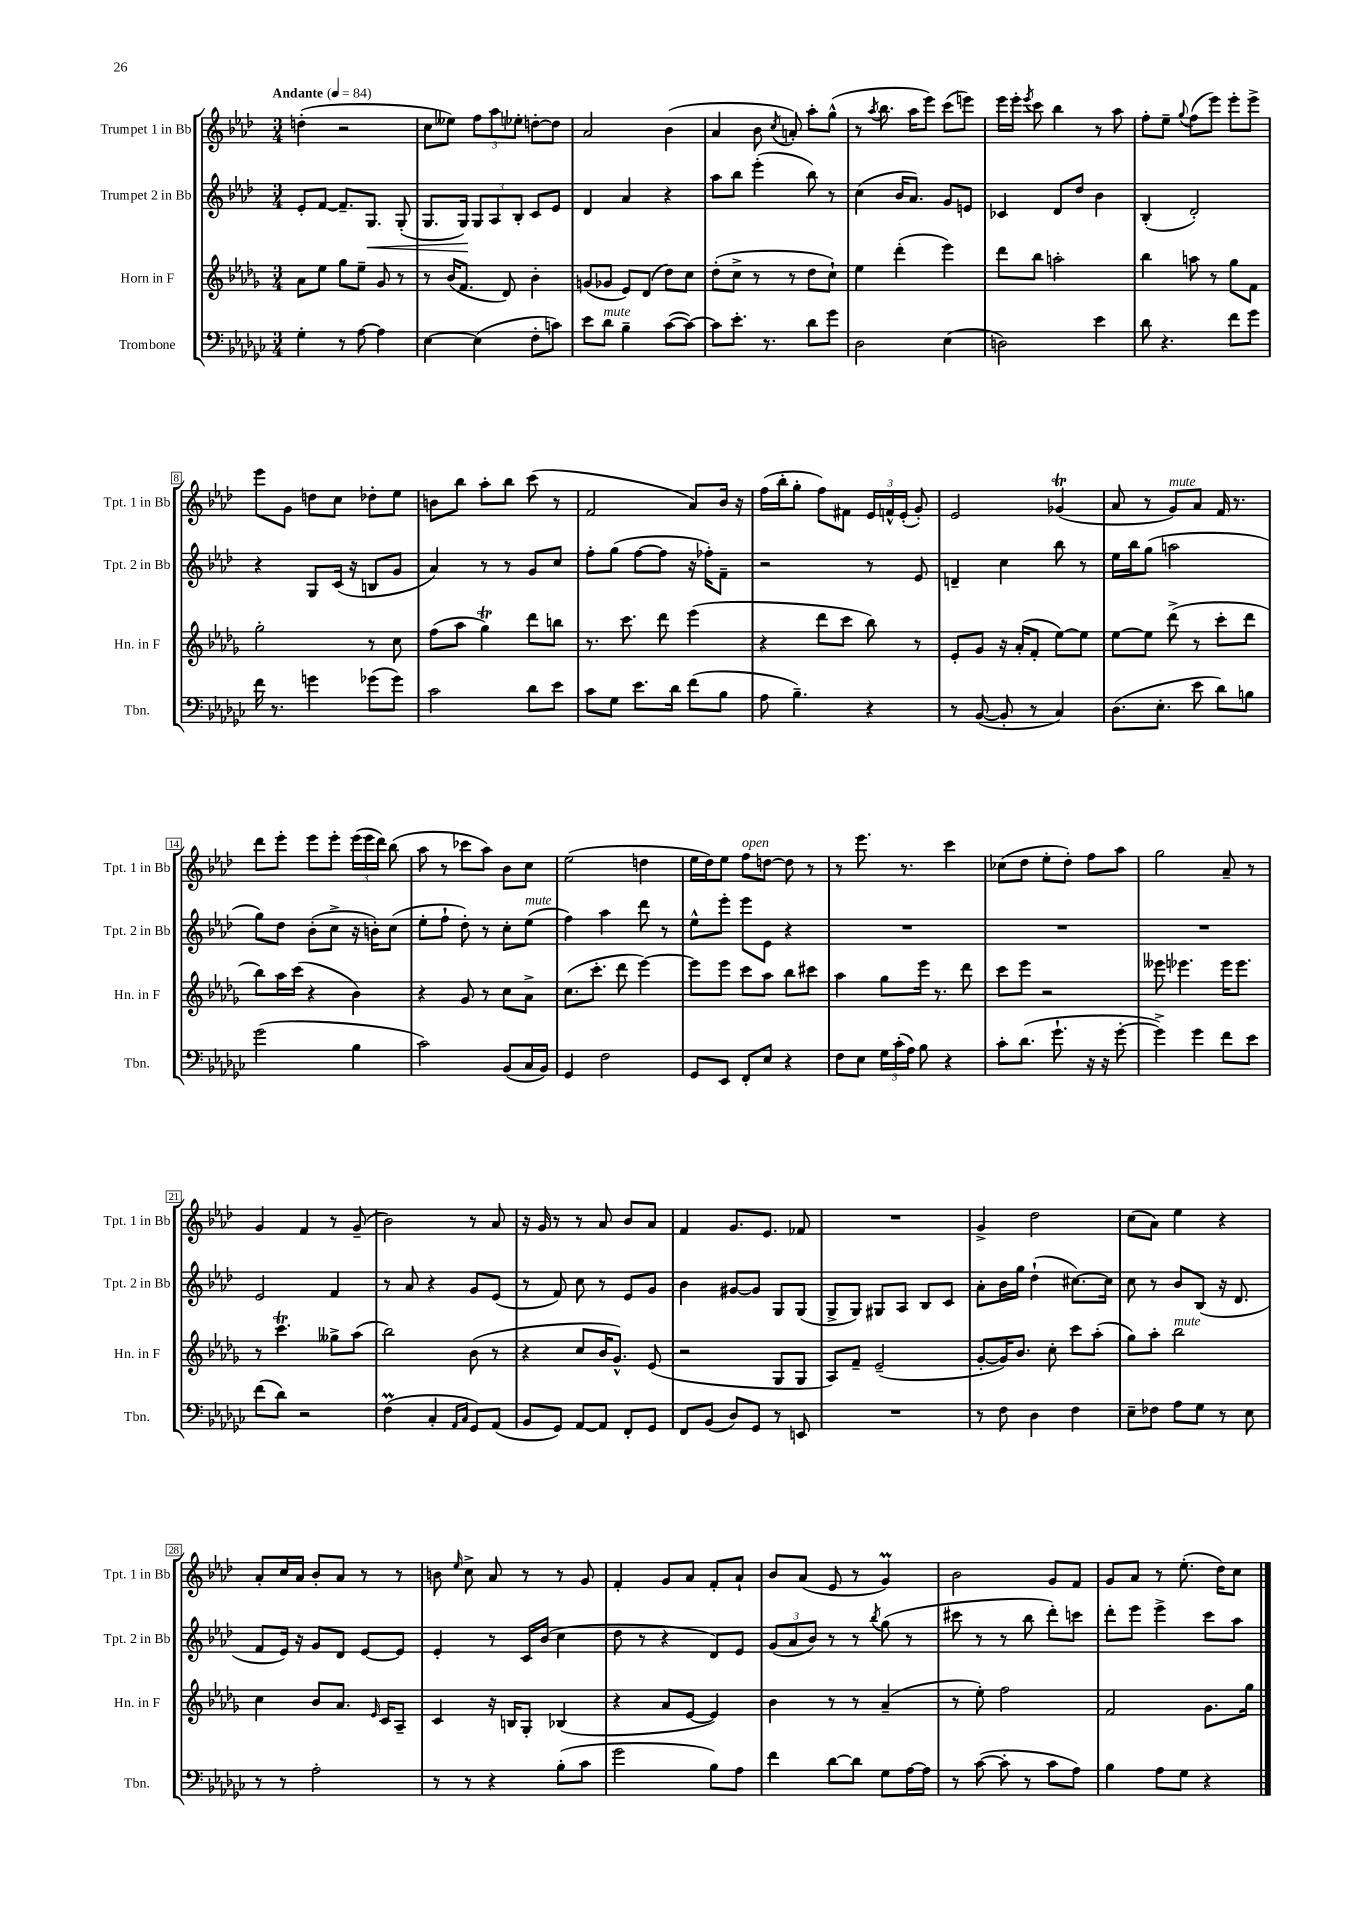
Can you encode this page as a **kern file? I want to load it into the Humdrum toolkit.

**kern	**kern	**kern	**kern
*staff4	*staff3	*staff2	*staff1
*clefF4	*clefG2	*clefG2	*clefG2
*k[b-e-a-d-g-c-]	*k[b-e-a-d-g-]	*k[b-e-a-d-]	*k[b-e-a-d-]
*M3/4	*M3/4	*M3/4	*M3/4
*MM84	*MM84	*MM84	*MM84
4G-'\	8a-\L	8e-'/L	(4dd'\
.	8ee-\J	[8f/J	.
8r	8gg-\L	8.f~/]L	2r
[8A-\	8ee-~\J	.	.
.	.	8.G/J	.
4A-\]	8g-/	.	.
.	8r	(8G'/	.
=	=	=	=
[4E-\	8r	8.G/L	8cc\L
.	(16b-/LK	.	8ee--\J)
.	8.f/J	16G/Jk)	.
(4E-\]	.	12G/L	12ff\L
.	.	12A-/	12aa-\
.	8d-/)	.	.
.	.	12B-'/J	12ee-'\J
8F'\L	4b-'\	8c/L	[8dd'\L
8c\J)	.	8e-/J	8dd\]J
=	=	=	=
8e-\L	(8g/L	4d-/	2a-/
8d-\J	8g-/J	.	.
4B-~\	8e-/L)	4a-/	.
.	(8d-/J	.	.
([8c-\L	8dd-\L)	4r	(4b-\
8c-\_J)	8cc\J	.	.
=	=	=	=
8c-\]L	(8dd-'\L	8aa-\L	4a-/
8.e-'\J	8cc^\J	8bb-\J	.
.	8r	(4eee-'\	8b-\
8.r	.	.	.
.	.	.	8qcc/
.	8r	.	8a'/)
8d-\L	8dd-\L	8bb-\)	8aa-'\L
8g-\J	8cc`\J)	8r	(8gg^^\J
=	=	=	=
2D-\	4ee-\	(4cc\	8r
.	.	.	8qaa-/
.	.	.	8.bb-\
.	(4ddd-'\	16b-/LK	.
.	.	8.a-/J)	16aa-\LK
.	.	.	8eee-\J)
(4E-\	4eee-\)	8g/L	(8ccc\L
.	.	8e/J	8eee\J)
=	=	=	=
2D\)	8ddd-\L	4c-/	16eee-\LL
.	.	.	16eee-'\JJ
.	.	.	8qeee-/
.	8bb-\J	.	8ccc\
.	2aa'\	8d-/L	4bb-\
.	.	8dd-/J	.
4e-\	.	4b-\	8r
.	.	.	8aa-\
=	=	=	=
8d-\	4bb-\	(4B-'/	8ff'\L
4.r	.	.	8ee-~\J
.	.	.	8qqgg/
.	8aa\	2d-'/)	(8ff\L
.	8r	.	8eee-\J)
8f\L	8gg-\L	.	8eee-'\L
8g-\J	8f\J	.	8eee-^\J
=	=	=	=
16f\	2gg-'\	4r	8eee-\L
8.r	.	.	.
.	.	.	8g\J
4g\	.	8G/L	8dd\L
.	.	(16c/Jk	8cc\J
.	.	16r	.
(8g-\L	8r	8B/L	8dd-'\L
8g-\J)	8cc\	8g/J	8ee-\J
=	=	=	=
2c-\	(8ff\L	4a-/)	8b\L
.	8aa-\J	.	8bb-\J
.	4gg-\)	8r	8aa-'\L
.	.	8r	8bb-\J
8d-\L	8ddd-\L	8g/L	(8ccc\
8e-\J	8bb\J	8cc/J	8r
=	=	=	=
8c-\L	8.r	8ff'\L	2f/
8G-\J	.	(8gg\J	.
.	8.ccc\	.	.
8.e-\L	.	[8ff\L	.
.	8ddd-\	8ff\]J	.
16d-\Jk	.	.	.
(8f\L	(4eee-\	16r	8a-/L)
.	.	16ff-'\LK)	.
8B-\J	.	8f~\J	16b-/Jk
.	.	.	16r
=	=	=	=
8A-\	4r	2r	(16ff\LL
.	.	.	16bb-'\J
4.B-~\)	.	.	8gg'\J
.	8ddd-\L	.	8ff\L)
.	8ccc\J	.	8f#\J
4r	8bb-\)	8r	24e-/LL
.	.	.	24f^^/
.	.	.	(24e-'/JJ
.	8r	8e-/	8g'/)
=	=	=	=
8r	8e-'/L	4d~/	2e-/
([8BB-/	8g-/J	.	.
8BB-'/]	16r	4cc\	.
.	(16a-'/LK	.	.
8r	8f'/J	.	.
4C-/)	[8ee-\L)	8bb-\	(4g-/
.	8ee-\]J	8r	.
=	=	=	=
(8.D-\L	[8ee-\L	16ee-\LL	8a-/
.	.	16bb-\J	.
.	8ee-\]J	(8gg\J	8r
8.E-'\J	.	.	.
.	(8ddd-^\	2aa\	8g/L)
8e-\	8r	.	8a-/J
8d-\L)	8ccc'\L	.	16f/
.	.	.	8.r
8B\J	8ddd-\J	.	.
=	=	=	=
(2g-\	8bb-\L)	8gg\L)	8ddd-\L
.	16aa-\L	8dd-\J	8eee-'\J
.	(16ccc\JJ	.	.
.	4r	(8b-'\L	8eee-\L
.	.	8cc^\J	8eee-'\J
4B-\	4b-\)	16r	(24eee-\LL
.	.	.	24eee-\
.	.	16b'\LK)	.
.	.	.	24ddd-\JJ)
.	.	(8cc\J	(8bb-\
=	=	=	=
2c-\)	4r	8ee-'\L	8aa-\
.	.	8ff`\J	8r
.	8g-/	8dd-'\)	8ccc-\L
.	8r	8r	8aa-\J)
(8BB-/L	8cc\L	8cc'\L	8b-\L
16C-/L	8a-^\J	(8ee-\J	8cc\J
16BB-/JJ)	.	.	.
=	=	=	=
4GG-/	(8.cc\L	4ff\)	(2ee-\
.	8.ccc'\J	.	.
2F\	.	4aa-\	.
.	8ddd-\	.	.
.	[4eee-\)	8ddd-\	4dd\
.	.	8r	.
=	=	=	=
8GG-/L	8eee-\]L	8ee-^^\L	16ee-\LL
.	.	.	16dd-\J)
8EE-/J	8eee-\J	8eee-'\J	8ee-\J
8FF'/L	8ccc\L	8eee-\L	8ff\L
8E-/J	8aa-\J	8e-\J	[8dd\J
4r	8bb-\L	4r	8dd\]
.	8ccc#\J	.	8r
=	=	=	=
8F\L	4aa-\	2.r	8r
8E-\J	.	.	8.eee-\
24G-\LL	8gg-\L	.	.
(24c-'\	.	.	.
.	.	.	8.r
24A-\JJ)	.	.	.
8B-\	16eee-\Jk	.	.
.	8.r	.	.
4r	.	.	4ccc\
.	8ddd-\	.	.
=	=	=	=
8c-'\L	8ccc\L	2.r	(8cc-\L
(8.d-\J	8eee-\J	.	8dd-\J
.	2r	.	8ee-'\L
8.g-`\	.	.	.
.	.	.	8dd-'\J)
16r	.	.	8ff\L
16r	.	.	.
[8g-'\	.	.	8aa-\J
=	=	=	=
4g-^\])	8eee--\	2.r	2gg\
.	4.eee-\	.	.
4g-\	.	.	.
8f\L	16eee-\LK	.	8a-~/
.	8.eee-\J	.	.
8e-\J	.	.	8r
=	=	=	=
(8f\L	8r	2e-/	4g/
8d-\J)	4.ccc\	.	.
2r	.	.	4f/
.	8gg--^\L	4f/	8r
.	(8aa-\J	.	(8g~/
=	=	=	=
(4F\	2bb-\)	8r	2b-\)
.	.	8a-/	.
4C-'/	.	4r	.
16qqAA-/LL	.	.	.
16qqC-/JJ	.	.	.
8GG-/L)	(8b-\	8g/L	8r
(8AA-/J	8r	(8e-/J	8a-/
=	=	=	=
8BB-/L	4r	8r	16r
.	.	.	16g/
8GG-/J)	.	8f/)	8r
[8AA-/L	8cc/L	8cc\	8r
8AA-/]J	16b-/K	8r	8a-/
.	8.g-^^/J)	.	.
8FF'/L	.	8e-/L	8b-/L
8GG-/J	(8e-/	8g/J	8a-/J
=	=	=	=
8FF/L	2r	4b-\	4f/
(8BB-/J	.	.	.
8D-/L)	.	[8g#/L	8.g/L
8GG-/J	.	8g#/]J	.
.	.	.	8.e-/J
8r	8G-/L	8G/L	.
8EE/	8G-/J	(8G/J	8f-/
=	=	=	=
2.r	8A-/L)	8G^/L	2.r
.	8f~/J	8G/J)	.
.	(2e-~/	8G#/L	.
.	.	8A-/J	.
.	.	8B-/L	.
.	.	8c/J	.
=	=	=	=
8r	[8g-'/L	8a-'\L	4g^/
8F\	16g-/]K)	16b-\L	.
.	8.b-/J	16gg\JJ	.
4D-\	.	(4dd-`\	2dd-\
.	8cc'\	.	.
4F\	8ccc\L	[8.cc#\L)	.
.	(8aa-'\J	.	.
.	.	16cc#\]Jk	.
=	=	=	=
8E-~\L	8gg-\L)	8cc\	(8cc\L
8F-\J	8aa-'\J	8r	8a-\J)
8A-\L	2bb-\	8b-/L	4ee-\
8G-\J	.	(8B-/J	.
8r	.	16r	4r
.	.	8.d-/	.
8E-\	.	.	.
=	=	=	=
8r	4cc\	8f/L	8a-'/L
8r	.	16e-/Jk)	16cc/L
.	.	16r	16a-/JJ
2A-'\	8b-/L	8g/L	8b-'/L
.	8.a-/J	8d-/J	8a-/J
.	.	[8e-/L	8r
.	16qqe-/	.	.
.	16c/LK	.	.
.	8A-~/J	8e-/]J	8r
=	=	=	=
8r	4c/	4e-'/	8b\
.	.	.	16qqee-/
8r	.	.	8cc^\
4r	16r	8r	8a-/
.	16B/LK	.	.
.	8G-'/J	16c/LL	8r
.	.	(16b-/JJ	.
(8B-'\L	(4B-/	4cc\	8r
8c-\J	.	.	8g/
=	=	=	=
2g-\	4r	8dd-\	4f'/
.	.	8r	.
.	8a-/L	4r	8g/L
.	[8e-/J	.	8a-/J
8B-\L)	4e-/])	8d-/L)	8f'/L
8A-\J	.	8e-/J	8a-`/J
=	=	=	=
4f\	4b-\	(12g/L	8b-/L
.	.	12a-/	.
.	.	.	(8a-/J
.	.	12b-/J)	.
[8d-\L	8r	8r	8e-/
8d-\]J	8r	8r	8r
.	.	8qbb-/	.
8G-\L	(4a-~/	(8gg\	4g/)
[16A-\L	.	8r	.
16A-\]JJ	.	.	.
=	=	=	=
8r	8r	8ccc#\	2b-\
([8c-\	8ee-'\)	8r	.
8c-'\]	2ff\	8r	.
8r	.	8bb-\	.
8c-\L	.	8ddd-'\L)	8g/L
8A-\J)	.	8ccc\J	8f/J
=	=	=	=
4B-\	2f/	8ddd-'\L	8g/L
.	.	8eee-\J	8a-/J
8A-\L	.	4eee-^\	8r
8G-\J	.	.	(8.ee-'\
4r	8.g-\L	8ccc\L	.
.	.	.	16dd-\LK)
.	.	8aa-\J	8cc\J
.	16gg-\Jk	.	.
==	==	==	==
*-	*-	*-	*-
